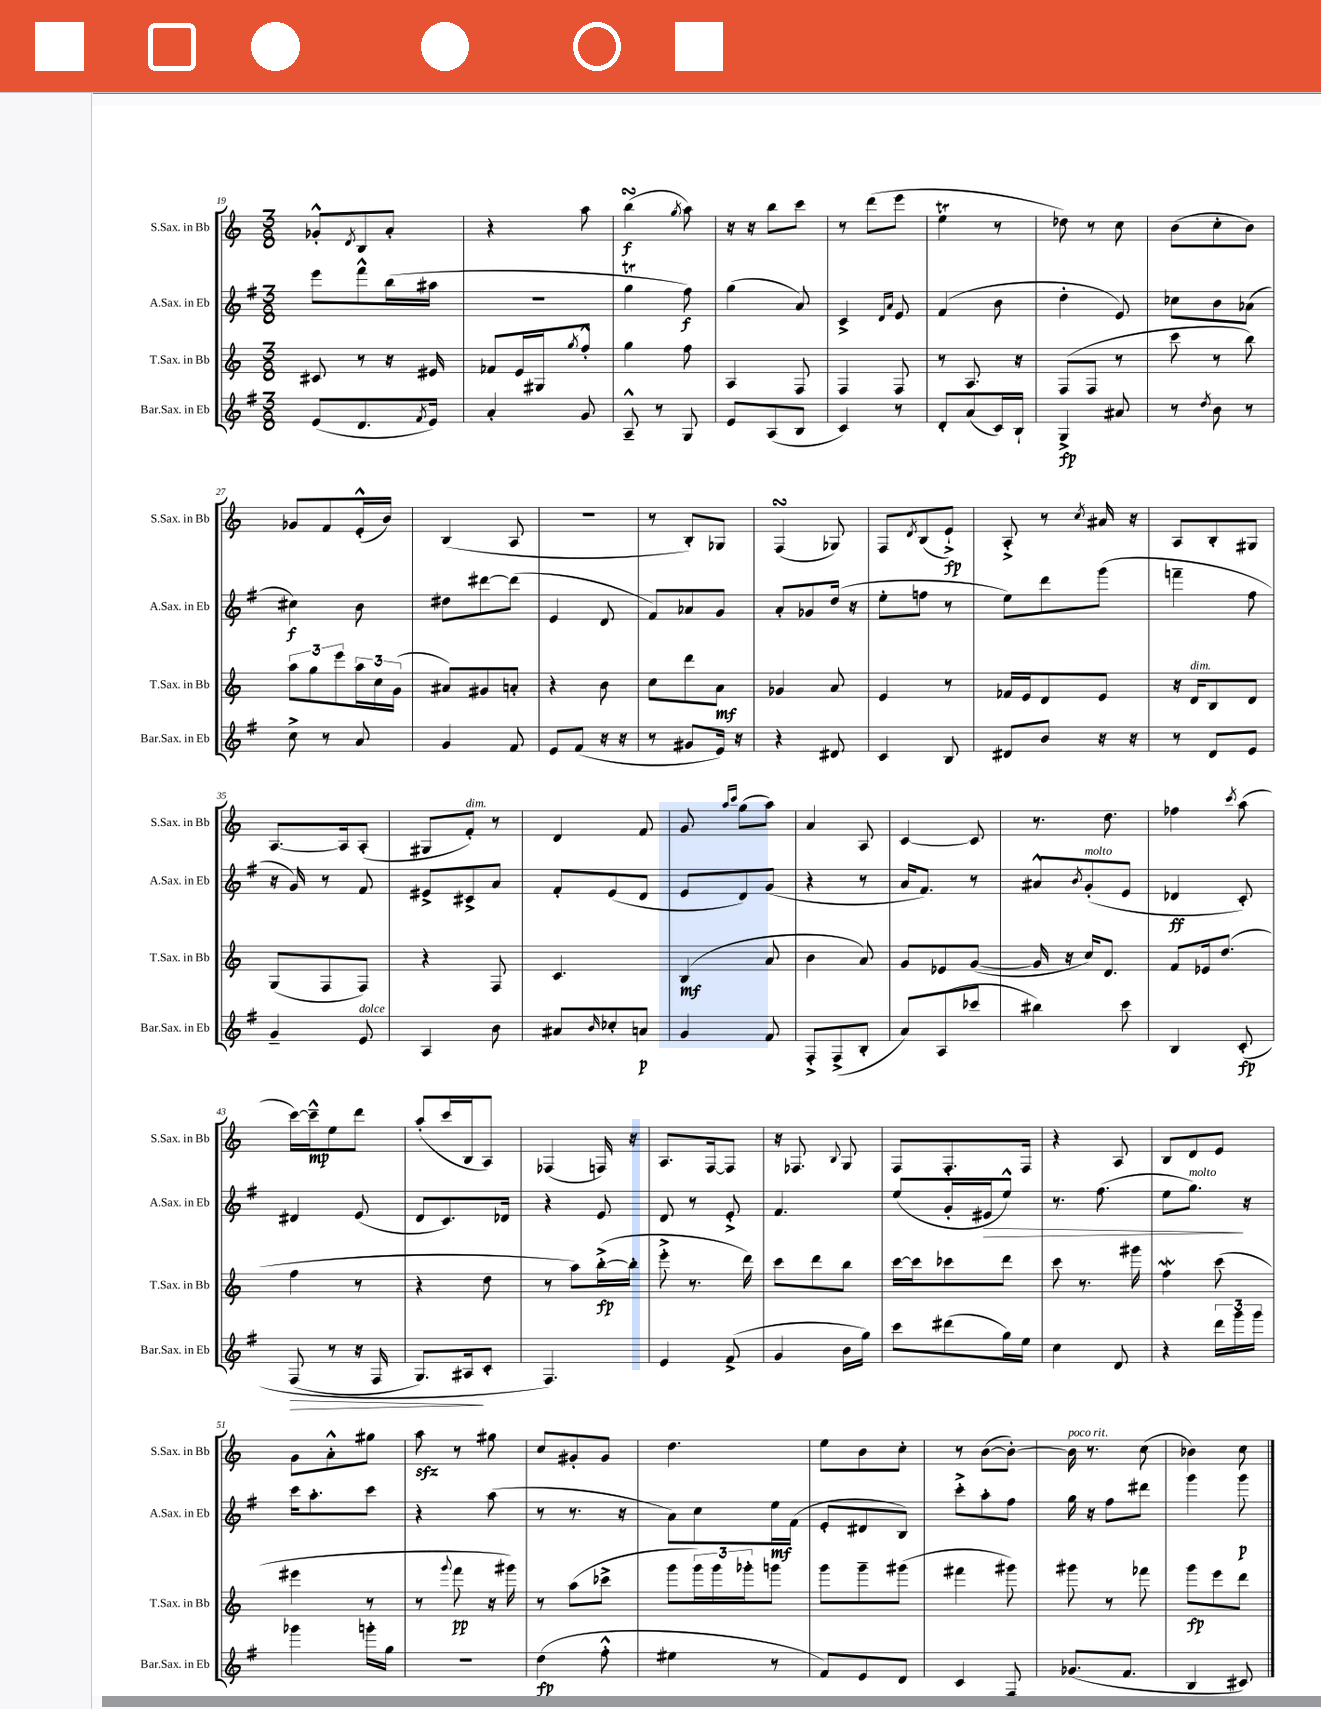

**kern	**dynam	**kern	**dynam	**kern	**dynam	**kern	**dynam
*part4	*part4	*part3	*part3	*part2	*part2	*part1	*part1
*staff4	*staff4	*staff3	*staff3	*staff2	*staff2	*staff1	*staff1
*I"Bar.Sax. in Eb	*	*I"T.Sax. in Bb	*	*I"A.Sax. in Eb	*	*I"S.Sax. in Bb	*
*I'Bar.Sax. in Eb	*	*I'T.Sax. in Bb	*	*I'A.Sax. in Eb	*	*I'S.Sax. in Bb	*
*clefG2	*	*clefG2	*	*clefG2	*	*clefG2	*
*k[f#]	*	*k[]	*	*k[f#]	*	*k[]	*
*M3/8	*	*M3/8	*	*M3/8	*	*M3/8	*
=19	=19	=19	=19	=19	=19	=19	=19
(8e/L	.	8c#X/	.	8eee\L	.	8g-X'^^/L	.
.	.	.	.	.	.	8qd/	.
8.d/	.	8r	.	8fff#^^\	.	8B/	.
.	.	16r	.	(16bb\L	.	8a'/J	.
8qf#/	.	.	.	.	.	.	.
16e/Jk)	.	16e#X/	.	16aa#X\JJ	.	.	.
=20	=20	=20	=20	=20	=20	=20	=20
4a'/	.	8f-X/L	.	4.r	.	4r	.
.	.	16e/L	.	.	.	.	.
.	.	16G#X/J	.	.	.	.	.
.	.	8qgg/	.	.	.	.	.
8g/	.	8ff'^^/J	.	.	.	8aa\	.
=21	=21	=21	=21	=21	=21	=21	=21
8A~^^/	.	4gg\	.	4ggT\	.	(4bbsSsS\	f
8r	.	.	.	.	.	.	.
.	.	.	.	.	.	8qgg/	.
8G/	.	8ff\	.	8ff#\)	f	8aa\)	.
=22	=22	=22	=22	=22	=22	=22	=22
8e/L	.	4A/	.	(4gg\	.	16r	.
.	.	.	.	.	.	16r	.
(8A/	.	.	.	.	.	8bb\L	.
8B/J	.	8F/	.	8a/)	.	8ccc\J	.
=23	=23	=23	=23	=23	=23	=23	=23
4c/)	.	4F/	.	4c^/	.	8r	.
.	.	.	.	.	.	(8ddd\L	.
.	.	.	.	16qqd/LL	.	.	.
.	.	.	.	16qqa/JJ	.	.	.
8r	.	8F/	.	8e/	.	8eee\J	.
=24	=24	=24	=24	=24	=24	=24	=24
8d'/L	.	8r	.	(4f#/	.	4eet\	.
(8a/	.	8.A/	.	.	.	.	.
16c/L)	.	.	.	8b\	.	8r	.
16B`/JJ	.	16r	.	.	.	.	.
=25	=25	=25	=25	=25	=25	=25	=25
4G^/	fp	(8F/L	.	4dd'\	.	8dd-X\)	.
.	.	8F/J	.	.	.	8r	.
8a#X/	.	8r	.	8e/)	.	8cc\	.
=26	=26	=26	=26	=26	=26	=26	=26
8r	.	8ccc\	.	8cc-X\L	.	(8b\L	.
8qdd/	.	.	.	.	.	.	.
8b\	.	8r	.	8b\	.	8cc'\	.
8r	.	8bb\)	.	(8a-X\J	.	8b\J)	.
!!LO:LB:g=z
=27	=27	=27	=27	=27	=27	=27	=27
8cc^\	.	12aa\L	.	4cc#X\)	f	8g-X/L	.
.	.	12gg\	.	.	.	.	.
8r	.	.	.	.	.	8f/	.
.	.	12eee\	.	.	.	.	.
8a/	.	24aa\L	.	8b\	.	(16e'^^/L	.
.	.	24cc\	.	.	.	.	.
.	.	.	.	.	.	16b/JJ)	.
.	.	(24g\JJ	.	.	.	.	.
=28	=28	=28	=28	=28	=28	=28	=28
4g/	.	8a#X/L)	.	8dd#X\L	.	(4B/	.
.	.	8g#X/	.	[8ddd#X\	.	.	.
8f#/	.	8an'/J	.	(8ddd#\J]	.	8A/	.
=29	=29	=29	=29	=29	=29	=29	=29
8e/L	.	4r	.	4e/	.	4.r	.
(8f#/J	.	.	.	.	.	.	.
16r	.	8b\	.	8d/	.	.	.
16r	.	.	.	.	.	.	.
=30	=30	=30	=30	=30	=30	=30	=30
8r	.	8cc\L	.	8f#/L)	.	8r	.
8g#X/L	.	8ddd\	.	8a-X/	.	8B'/L)	.
16e/Jk)	.	8a\J	mf	8g/J	.	8G-X/J	.
16r	.	.	.	.	.	.	.
=31	=31	=31	=31	=31	=31	=31	=31
4r	.	4g-X/	.	8a'/L	.	(4FsSSs/	.
.	.	.	.	8g-X/	.	.	.
8d#X/	.	8a/	.	(16dd/Jk	.	8G-X/)	.
.	.	.	.	16r	.	.	.
=32	=32	=32	=32	=32	=32	=32	=32
4c/	.	4e/	.	8ee'\L	.	8F/L	.
.	.	.	.	.	.	8qd/	.
.	.	.	.	8ffn\J	.	(8B/	.
8B/	.	8r	.	8r	.	8e`^/J)	fp
=33	=33	=33	=33	=33	=33	=33	=33
8d#X/L	.	16f-X/LL	.	8ee\L)	.	8A'^/	.
.	.	16e/J	.	.	.	.	.
8b/J	.	8d/	.	8ddd\	.	8r	.
.	.	.	.	.	.	8qcc/	.
16r	.	8e/J	.	(8ggg\J	.	16a#X/	.
16r	.	.	.	.	.	16r	.
=34	=34	=34	=34	=34	=34	=34	=34
8r	.	16r	.	4fffn~\	.	8A/L	.
!	!	!LO:TX:a:i:t=dim.	!	!	!	!	!
.	.	16d/KL	.	.	.	.	.
8d/L	.	8B/	.	.	.	8B'/	.
8e/J	.	8d/J	.	8ff#\	.	8G#X/J	.
!!LO:LB:g=z
=35	=35	=35	=35	=35	=35	=35	=35
4g~/	.	(8G/L	.	16r	.	[8.A/L	.
.	.	.	.	16g/)	.	.	.
.	.	8F/	.	8r	.	.	.
.	.	.	.	.	.	16A/k]	.
!LO:TX:a:i:t=dolce	!	!	!	!	!	!	!
8e/	.	8F/J)	.	8f#/	.	(8A'/J	.
=36	=36	=36	=36	=36	=36	=36	=36
4A/	.	4r	.	8e#X^/L	.	8G#X/L	.
!	!	!	!	!	!	!LO:TX:a:i:t=dim.	!
.	.	.	.	8c#X^/	.	8f'/J)	.
8b\	.	8F/	.	8a/J	.	8r	.
=37	=37	=37	=37	=37	=37	=37	=37
8a#X/L	.	4.c/	.	8f#'/L	.	4d/	.
16qqb/	.	.	.	.	.	.	.
8cc-X'/	.	.	.	(8e/	.	.	.
8an/J	p	.	.	8d/J	.	8f/	.
=38	=38	=38	=38	=38	=38	=38	=38
4g/	.	(4B/	mf	8e/L	.	8g/	.
.	.	.	.	.	.	16qqaa/LL	.
.	.	.	.	.	.	16qqccc/JJ	.
.	.	.	.	8d/)	.	(8gg\L	.
8f#/	.	8a/	.	(8g/J	.	8aa\J)	.
=39	=39	=39	=39	=39	=39	=39	=39
8F#'^/L	.	4b\	.	4r	.	4a/	.
(8F#^/	.	.	.	.	.	.	.
8B'/J	.	8a/)	.	8r	.	8A/	.
=40	=40	=40	=40	=40	=40	=40	=40
8a/L)	.	8g/L	.	16a/KL	.	[4c/	.
.	.	.	.	8.f#/J)	.	.	.
(8A/	.	8e-X/	.	.	.	.	.
8ccc-X/J	.	([8g/J	.	8r	.	8c/]	.
=41	=41	=41	=41	=41	=41	=41	=41
4bb#X\)	.	16g/]	.	8a#X^^/L	.	8.r	.
.	.	16r	.	.	.	.	.
.	.	.	.	8qb/	.	.	.
!	!	!	!	!LO:TX:a:i:t=molto	!	!	!
.	.	16cc/KL)	.	(8g'/	.	.	.
.	.	8.d/J	.	.	.	8.dd\	.
8ccc\	.	.	.	8e/J	.	.	.
=42	=42	=42	=42	=42	=42	=42	=42
4B/	.	8f/L	.	4d-X/	ff	4ff-X\	.
.	.	16e-X/k	.	.	.	.	.
.	.	(8.dd/J	.	.	.	.	.
.	.	.	.	.	.	8qccc/	.
(8c'/	fp	.	.	8c'/)	.	(8aa\	.
!!LO:LB:g=z
=43	=43	=43	=43	=43	=43	=43	=43
!	!LO:HP:b	!	!	!	!	!	!
(8F#/	>	4ff\	.	4d#X/	.	[16ccc\LL)	.
.	.	.	.	.	.	16ccc~^^\J]	mp
8r	.	.	.	.	.	8ee\	.
16r	.	8r	.	(8e/	.	8ddd\J	.
16F#/	.	.	.	.	.	.	.
=44	=44	=44	=44	=44	=44	=44	=44
8.G/L)	.	4r	.	8d/L	.	(8aa'/L	.
.	.	.	.	8.c/)	.	16ccc/L	.
16A#X/k	.	.	.	.	.	16B/J	.
8c'/J	]	8dd\	.	.	.	8A/J)	.
.	.	.	.	16d-X/Jk	.	.	.
=45	=45	=45	=45	=45	=45	=45	=45
4.F#/)	.	8r	.	4r	.	(4F-X/	.
.	.	8aa\L)	.	.	.	.	.
.	.	([16bb'^\L	fp	8e/	.	16Fn/)	.
.	.	16bb'\JJ]	.	.	.	16r	.
=46	=46	=46	=46	=46	=46	=46	=46
4e/	.	8eee'^\	.	8d/	.	8.A/L	.
.	.	8.r	.	8r	.	.	.
.	.	.	.	.	.	[16F/k	.
(8f#^/	.	.	.	8e'^/	.	8F/J]	.
.	.	16ddd\)	.	.	.	.	.
=47	=47	=47	=47	=47	=47	=47	=47
4g/	.	8ccc\L	.	4.f#/	.	16r	.
.	.	.	.	.	.	8.F-X/	.
.	.	8ddd\	.	.	.	.	.
.	.	.	.	.	.	8qqB/	.
16b\LL	.	8bb\J	.	.	.	8G/	.
16gg\JJ)	.	.	.	.	.	.	.
=48	=48	=48	=48	=48	=48	=48	=48
8ccc\L	.	[16ccc\LL	.	(8ee/L	.	8F/L	.
.	.	16ccc\J]	.	.	.	.	.
(8ddd#X\	.	8ccc-X\	.	16g'/L	.	8.F'/	.
!	!	!	!	!	!LO:HP:b	!	!
.	.	.	.	16e#X/J	>	.	.
16gg\L)	.	8ddd\J	.	8ee^^/J)	.	.	.
16ee\JJ	.	.	.	.	.	16F/Jk	.
=49	=49	=49	=49	=49	=49	=49	=49
4cc\	.	8ccc\	.	8.r	.	4r	.
.	.	8.r	.	.	.	.	.
.	.	.	.	(8.ff#\	.	.	.
8d/	.	.	.	.	.	8A/	.
.	.	16ggg#X\	.	.	.	.	.
=50	=50	=50	=50	=50	=50	=50	=50
4r	.	4ffw\	.	8ee\L	.	8B/L	.
!	!	!	!	!LO:TX:a:i:t=molto	!	!	!
.	.	.	.	8.gg\J)	.	8d/	.
24ddd\LL	.	(8ccc\	.	.	.	8e/J	.
24ggg\	.	.	.	.	.	.	.
.	.	.	.	16r	]	.	.
24ggg\JJ	.	.	.	.	.	.	.
!!LO:LB:g=z
=51	=51	=51	=51	=51	=51	=51	=51
4ggg-X\	.	4eee#X\	.	16ccc\KL	.	8g\L	.
.	.	.	.	8.aa'\	.	.	.
.	.	.	.	.	.	8a'^^\	.
16gggn'\LL	.	8r	.	8ccc\J	.	8gg#X\J	.
16gg\JJ	.	.	.	.	.	.	.
=52	=52	=52	=52	=52	=52	=52	=52
4.r	.	8r	.	4r	.	8aazz\	.
.	.	8qqggg/	.	.	.	.	.
.	.	8fff\	pp	.	.	8r	.
.	.	16r	.	(8aa\	.	8gg#X\	.
.	.	16ggg#X\)	.	.	.	.	.
=53	=53	=53	=53	=53	=53	=53	=53
(4dd\	fp	8r	.	8r	.	8cc/L	.
.	.	(8aa\L	.	8.r	.	8g#X'/	.
8ff#'^^\	.	8ccc-X^\J	.	.	.	8g#/J	.
.	.	.	.	16r	.	.	.
=54	=54	=54	=54	=54	=54	=54	=54
4ee#X\	.	8ggg\L	.	8a\L)	.	4.dd\	.
.	.	24ggg\L)	.	8cc\	.	.	.
.	.	24ggg\	.	.	.	.	.
.	.	24ggg-X'\J	.	.	.	.	.
8r	.	8gggn\J	.	16ee\L	mf	.	.
.	.	.	.	(16f#\JJ	.	.	.
=55	=55	=55	=55	=55	=55	=55	=55
8f#/L)	.	8ggg\L	.	8e'/L	.	8ee\L	.
8e/	.	8ggg~\	.	8d#X/	.	8b\	.
8d/J	.	(8ggg#X\J	.	8B/J)	.	8cc'\J	.
=56	=56	=56	=56	=56	=56	=56	=56
4c/	.	4fff#X\	.	8ccc'^\L	.	8r	.
.	.	.	.	8aa'\	.	([8b\L	.
8F#/	.	8ggg#X\)	.	8ff#\J	.	8b'\J_)	.
=57	=57	=57	=57	=57	=57	=57	=57
!	!	!	!	!	!	!LO:TX:a:i:t=poco rit.	!
(8.g-X/L	.	8ggg#X\	.	16gg\	.	16b\]	.
.	.	.	.	16r	.	8.r	.
.	.	8r	.	8ff#\L	.	.	.
8.f#/J	.	.	.	.	.	.	.
.	.	8fff-X\	.	8ddd#X\J	.	(8cc\	.
=58	=58	=58	=58	=58	=58	=58	=58
4B/	.	8ggg\L	fp	4ggg\	.	4b-X\)	.
.	.	8eee\	.	.	.	.	.
8c#X/)	.	8ddd\J	.	8ggg\	p	8cc\	.
==	==	==	==	==	==	==	==
*-	*-	*-	*-	*-	*-	*-	*-
